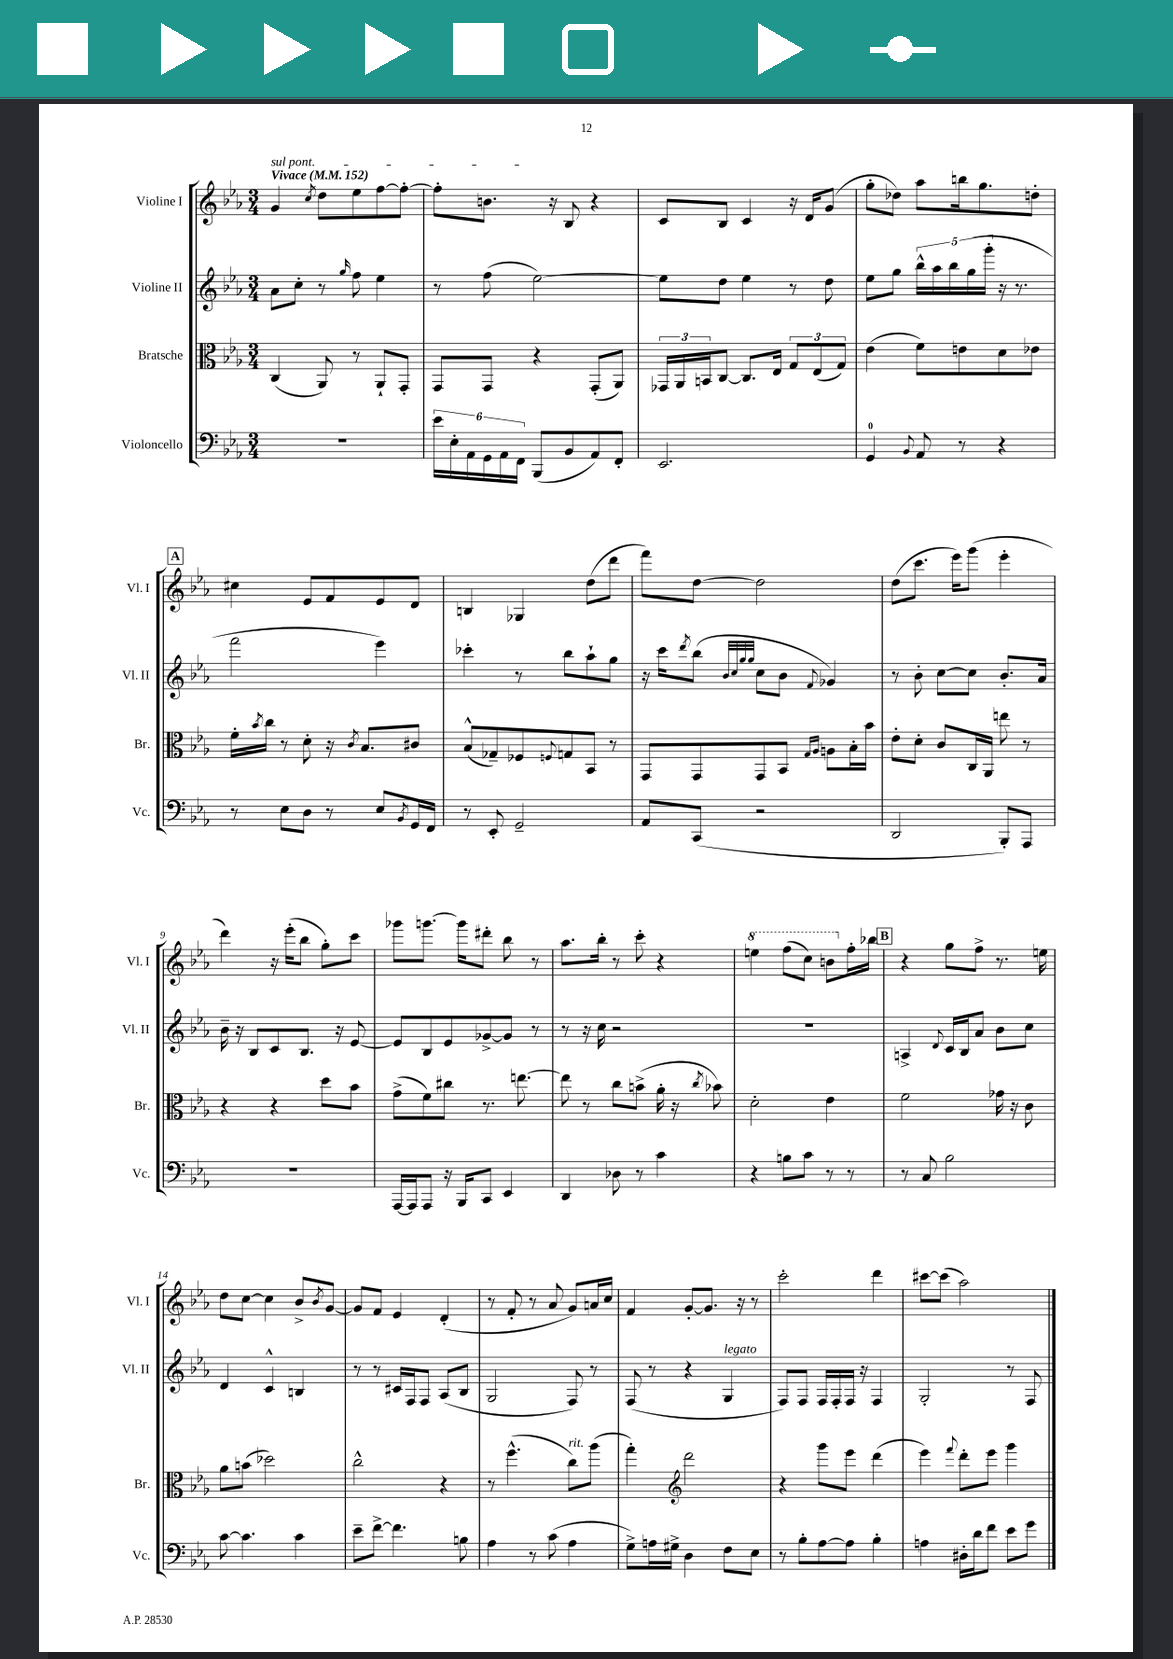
<<
\new StaffGroup <<
\new Staff = "s0" \with { instrumentName = "Violine I" shortInstrumentName = "Vl. I" } {
    \clef treble \key ees \major \numericTimeSignature \time 3/4 \tempo "Vivace" 4 = 152
    \once \override TextSpanner.bound-details.left.text = \markup { \italic "sul pont." } g'4\startTextSpan \acciaccatura { c''8 } d''8 ees''8 f''8~ f''8~-. |
    f''8-. b'8.\stopTextSpan r16 bes8 r4 |
    c'8 bes8 c'4 r16 d'16 g'8( |
    g''8-. des''8) aes''8 b''16 g''8. d''8-. |
    \mark \markup { \box "A" } cis''4 ees'8 f'8 ees'8 d'8 |
    b4 ges4 d''8( d'''8 |
    f'''8) d''8~ d''2 |
    d''8( c'''8. ees'''16) g'''8( ees'''4-. |
    d'''4) r16 ees'''16-.( bes''8 g''8-.) c'''8 |
    ges'''8 g'''8.~ g'''16 dis'''8-. bes''8 r8 |
    aes''8. bes''16-. r8 c'''8-. r4 |
    \ottava #1 e'''4 f'''8( c'''8) b''8 \ottava #0 f''16-. bes''16 |
    \mark \markup { \box "B" } r4 g''8 f''8-> r8. e''16 |
    d''8 c''8~ c''4 bes'8-> \acciaccatura { bes'8 } g'8~ |
    g'8 f'8 ees'4 d'4-.( |
    r8 f'8-. r8 aes'8 g'8) a'16 c''16 |
    f'4 g'8~-. g'8. r16 r8 |
    c'''2-. d'''4 |
    cis'''8~ cis'''8( aes''2) \bar "|." |
}
\new Staff = "s1" \with { instrumentName = "Violine II" shortInstrumentName = "Vl. II" } {
    \clef treble \key ees \major \numericTimeSignature \time 3/4
    aes'8 c''8-. r8 \grace { g''16 } f''8 ees''4 |
    r8 f''8( ees''2~) |
    ees''8 d''8 ees''4 r8 d''8 |
    ees''8 g''8 \tuplet 5/4 { bes''16-^ aes''16 bes''16 g''16( g'''16-. } r16 r8. |
    \mark \markup { \box "A" } f'''2 ees'''4) |
    ces'''4-. r8 bes''8 aes''8-! g''8 |
    r16 c'''16 \acciaccatura { d'''8 } bes''8( \grace { bes'32 c''32 g''32 g''32 } c''8 bes'8 \appoggiatura { f'8 } ges'4) |
    r8 bes'8-. c''8~ c''8 bes'8.-. aes'16 |
    bes'16-- r16 bes8 c'8 bes8. r16 ees'8~ |
    ees'8 bes8 ees'8 ges'8~-> ges'8 r8 |
    r8 r16 c''16 r2 |
    R2. |
    \mark \markup { \box "B" } a4-> \appoggiatura { d'8 } c'16 bes16 aes'8 bes'8 c''8 |
    d'4 c'4-^ b4 |
    r8 r8 cis'16 f16 f8 aes8( bes8 |
    g2 f8) r8 |
    f8( r8 r4 g4^\markup { \italic "legato" } |
    f8) f8 f16 f16-. f16 r16 f4 |
    g2-. r8 f8 \bar "|." |
}
\new Staff = "s2" \with { instrumentName = "Bratsche" shortInstrumentName = "Br." } {
    \clef alto \key ees \major \numericTimeSignature \time 3/4
    c4( aes,8) r8 aes,8-! g,8-. |
    g,8 g,8 r4 g,8-.( aes,8) |
    \tuplet 3/2 { ges,16 aes,16 b,16 } c8~ c8. ees16 \tuplet 3/2 { g8 ees8( g8) } |
    ees'4( f'8) e'8 d'8 ees'8 |
    \mark \markup { \box "A" } f'16-. \acciaccatura { bes'8 } c''16 r8 d'8-. r16 \acciaccatura { c'8 } bes8. cis'8 |
    bes8-^( ges8--) fes8 \appoggiatura { f8 } g8 bes,8 r8 |
    g,8 g,8 g,8 bes,8 \grace { g16 aes16 } a8 bes16-. bes'16 |
    ees'8-. d'8-. c'8 c16 aes,16 e''8 r8 |
    r4 r4 d''8 bes'8 |
    g'8->( f'8) cis''8 r8. e''8.~ |
    e''8 r8 c''8 b'8->( aes'16-. r16 \acciaccatura { c''8 } bes'8) |
    d'2-. ees'4 |
    \mark \markup { \box "B" } f'2 ges'16 r16 c'8 |
    aes'8 b'8( des''2) |
    c''2-^ r4 |
    r8 f''4.-^( c''8^\markup { \italic "rit." }) aes''8( |
    g''4-.) \clef treble d'''2 |
    r4 g'''8 ees'''8 d'''4( |
    ees'''4) \appoggiatura { f'''8 } d'''8-. ees'''8 g'''4 \bar "|." |
}
\new Staff = "s3" \with { instrumentName = "Violoncello" shortInstrumentName = "Vc." } {
    \clef bass \key ees \major \numericTimeSignature \time 3/4
    R2. |
    \tuplet 6/4 { ees'16 ees16-. aes,16 g,16 aes,16 f,16 } bes,,8( bes,8 aes,8) f,8-. |
    ees,2. |
    g,4-0 \appoggiatura { bes,8 } aes,8 r8 r4 |
    \mark \markup { \box "A" } r8 ees8 d8 r8 ees8 \acciaccatura { bes,8 } g,16 f,16 |
    r8 ees,8-. g,2-- |
    aes,8 c,8( r2 |
    d,2 bes,,8-.) aes,,8 |
    R2. |
    aes,,16~ aes,,16 aes,,8 r16 bes,,16 c,8 ees,4 |
    d,4 des8 r8 c'4 |
    r4 b8 c'8 r8 r8 |
    \mark \markup { \box "B" } r8 c8 bes2 |
    c'8~ c'4. c'4 |
    ees'8-- f'8~-> f'4. b8 |
    aes4 r8 c'8( aes4 |
    g8->) a16 gis16-> d4 f8 ees8 |
    r8 bes8-. aes8~ aes8 bes4-. |
    a4 dis16-. d'16 f'8 ees'8 g'8 \bar "|." |
}
>>
>>
